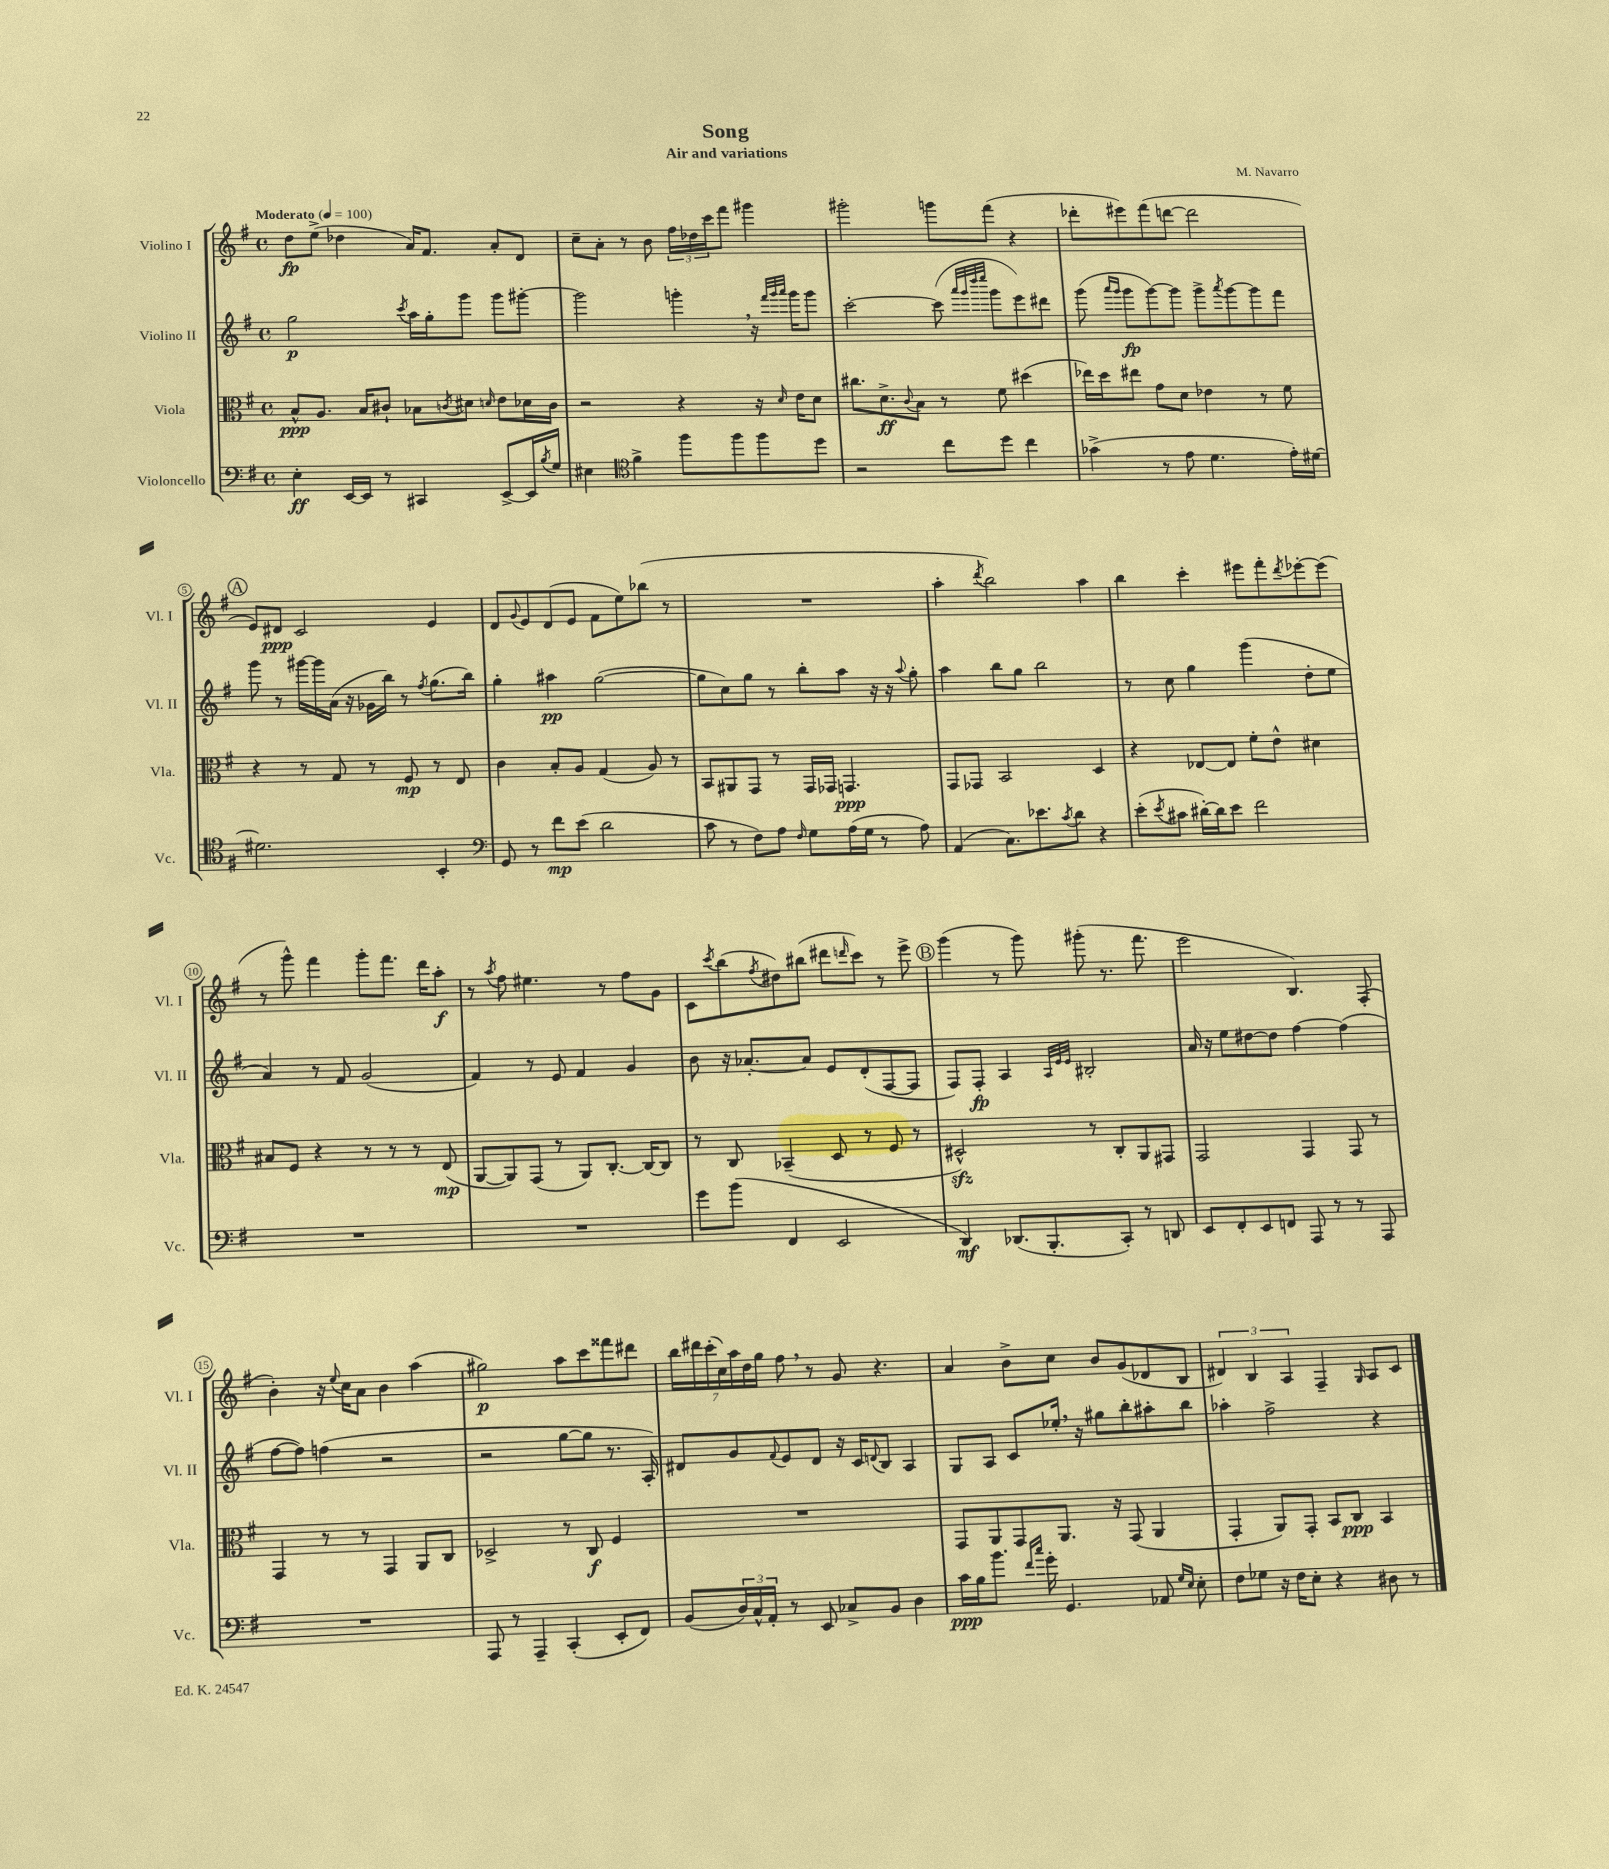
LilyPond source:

\header { title = "Song" composer = "M. Navarro" subtitle = "Air and variations" }
<<
\new StaffGroup <<
\new Staff = "s0" \with { instrumentName = "Violino I" shortInstrumentName = "Vl. I" } {
    \clef treble \key g \major \defaultTimeSignature \time 4/4 \tempo "Moderato" 4 = 100
    d''8\fp e''8->( des''4 a'16) fis'8. a'8-. d'8 |
    c''8-- a'8-. r8 b'8 \tuplet 3/2 { fis''16 des''16 c'''16 } fis'''8 gis'''4 |
    gis'''2-. g'''8 fis'''8( r4 |
    des'''8-. eis'''8) fis'''8( d'''8~ d'''2 |
    \mark \markup { \circle "A" } e'8) dis'8\ppp c'2 e'4 |
    d'8 \appoggiatura { g'8 } e'8 d'8( e'8 fis'8 e''8) bes''8( r8 |
    R1 |
    a''4-. \acciaccatura { d'''8 } b''2) a''4 |
    b''4 c'''4-. eis'''8 fis'''8-. \acciaccatura { d'''8 } ees'''8~-. ees'''8( |
    r8 g'''8-^) fis'''4 g'''8-. fis'''8. d'''16 a''8-.\f |
    r8 \acciaccatura { a''8 } fis''8 eis''4. r8 fis''8 g'8 |
    c'8 \acciaccatura { c'''8 } b''8( \acciaccatura { fis''8 } dis''8) bis''8( dis'''8 \grace { d'''16 } c'''8) r8 e'''8-> |
    \mark \markup { \circle "B" } g'''4( r8 g'''8) gis'''8-.( r8. fis'''8. |
    e'''2 b4.) fis8-.( |
    b'4-.) r16 \appoggiatura { e''8 } c''16 a'8 b'4 a''4( |
    gis''2\p) a''8 c'''8 fisis'''8 dis'''8 |
    \tuplet 7/4 { b''16 dis'''16 c'''16-.( c''16) a''16 d''16 g''16 } fis''8 \breathe r8 g'8 r4. |
    a'4 b'8-> c''8 b'8 g'8( des'8 b8 |
    \tuplet 3/2 { dis'4) b4 a4 } fis4-- \grace { g16 } a8 c'8 \bar "|." |
}
\new Staff = "s1" \with { instrumentName = "Violino II" shortInstrumentName = "Vl. II" } {
    \clef treble \key g \major \defaultTimeSignature \time 4/4
    g''2\p \acciaccatura { c'''8 } a''16 g''16-. g'''8 g'''8 gis'''8~-. |
    gis'''2 g'''4-. \breathe r16 \grace { fis'''32 g'''32 a'''32 } g'''16 g'''8 |
    c'''2~-. c'''8( \grace { a'''32 g'''32 d''''32 e''''32 } g'''8 e'''8) dis'''8 |
    g'''8( \grace { a'''16 g'''16 } g'''8\fp g'''8~) g'''8 g'''8-> \acciaccatura { a'''8 } g'''8~ g'''8 fis'''8 |
    \mark \markup { \circle "A" } g'''8 r8 gis'''16~ gis'''16 a'16( r16 ges'16 b''16) r8 \acciaccatura { fis''8 } g''8.( b''16) |
    g''4-. ais''4\pp g''2~( |
    g''8 c''8) g''8 r8 b''8-. a''8 r16 r16 \appoggiatura { a''8 } g''8-. |
    a''4 b''8 g''8 b''2 |
    r8 c''8 g''4 g'''4( d''8-. e''8 |
    a'4) r8 fis'8 g'2( |
    fis'4) r8 e'8 fis'4 g'4 |
    b'8 r16 aes'8.~-. aes'8 e'8 d'8-.( fis8~ fis8 |
    \mark \markup { \circle "B" } fis8) fis8-.\fp a4 \grace { a32 e'32 e'32 } bis2-. |
    a'16 r16 e''8 dis''8~ dis''8 fis''4~ fis''4( |
    fis''8~ fis''8) f''4( r2 |
    r2 g''8~ g''8 r8. a16-.) |
    dis'8 g'8 \appoggiatura { fis'8 } e'8 dis'8 r16 c'16 \appoggiatura { d'8 } b8 a4 |
    g8 a8 c'8 ees''16-. \breathe r16 gis''8 b''8-. ais''8-. b''8 |
    aes''4-. fis''2-> r4 \bar "|." |
}
\new Staff = "s2" \with { instrumentName = "Viola" shortInstrumentName = "Vla." } {
    \clef alto \key g \major \defaultTimeSignature \time 4/4
    b8-^\ppp a8. b16 cis'8-! bes8 \acciaccatura { c'8 } dis'8 \grace { d'16 } e'8 des'16 c'16 |
    r2 r4 r16 \grace { d'16 } e'16 d'8 |
    cis''8. d'8.->\ff \appoggiatura { c'8 } b8 r8 fis'8 dis''4( |
    ees''16) d''16 eis''8 g'8 d'8 ees'4 r8 fis'8 |
    \mark \markup { \circle "A" } r4 r8 g8 r8 fis8\mp r8 e8 |
    c'4 b8-. a8 g4( a8) r8 |
    b,8 ais,8 g,8 r8 g,16 ges,16 g,4.\ppp |
    g,8 ges,8 b,2 d4 |
    r4 ees8~ ees8 fis'8-. e'8-^ dis'4 |
    bis8 fis8 r4 r8 r8 r8 e8\mp( |
    a,8~ a,8) g,8( r8 a,8) c8.~-. c16~ c8 |
    r8 c8 bes,4--( d8 r8 fis8 r8 |
    \mark \markup { \circle "B" } dis2-^\sfz) r8 c8-. a,8 gis,8 |
    g,2 g,4 g,8 r8 |
    g,4 r8 r8 g,4 a,8 c8 |
    des2-> r8 c8\f fis4 |
    R1 |
    g,8 a,8 g,8 a,8. r16 g,8( a,4 |
    g,4-. a,8) g,8-. b,8 c8\ppp b,4 \bar "|." |
}
\new Staff = "s3" \with { instrumentName = "Violoncello" shortInstrumentName = "Vc." } {
    \clef bass \key g \major \defaultTimeSignature \time 4/4
    e4-.\ff e,16~ e,16 r8 cis,4 e,8~-> e,16 \acciaccatura { b8 } g16 |
    eis4 \clef tenor fis'4-> fis''8 fis''8 fis''8 d''8 |
    r2 c''8 d''8 c''4 |
    ges'4->( r8 e'8 d'4. e'16-.) dis'16~ |
    \mark \markup { \circle "A" } dis'2. b,4-. |
    \clef bass g,8 r8 fis'8\mp e'8( d'2 |
    c'8 r8 fis8) a8 \grace { fis16 } g8 a16( g16 r8 a8) |
    a,4( c8.) ees'8. \acciaccatura { c'8 } d'8 r4 |
    e'8-.( \acciaccatura { e'8 } cis'8 dis'16~-.) dis'16 e'8 fis'2 |
    R1 |
    R1 |
    g'8 b'8( fis,4 e,2 |
    \mark \markup { \circle "B" } d,4\mf) des,8.( b,,8.-. c,8-.) r8 d,8 |
    e,8 fis,8-. e,8 f,8 a,,8 r8 r8 a,,8 |
    R1 |
    a,,8 r8 a,,4-- c,4-.( e,8-. fis,8) |
    b,8( \tuplet 3/2 { d16) c16-^ a,16-. } r8 e,8 ces8-> b,8 d4 |
    c'16\ppp b16 b'8. \grace { fis'16 c''16 } g'16-. g,4. aes,8 \grace { g16 e16 } e8-. |
    fis8 ges8 r16 fis16 e8-. r4 dis8 r8 \bar "|." |
}
>>
>>
\layout { \context { \Score \override BarNumber.stencil = #(make-stencil-circler 0.1 0.3 ly:text-interface::print) } }
